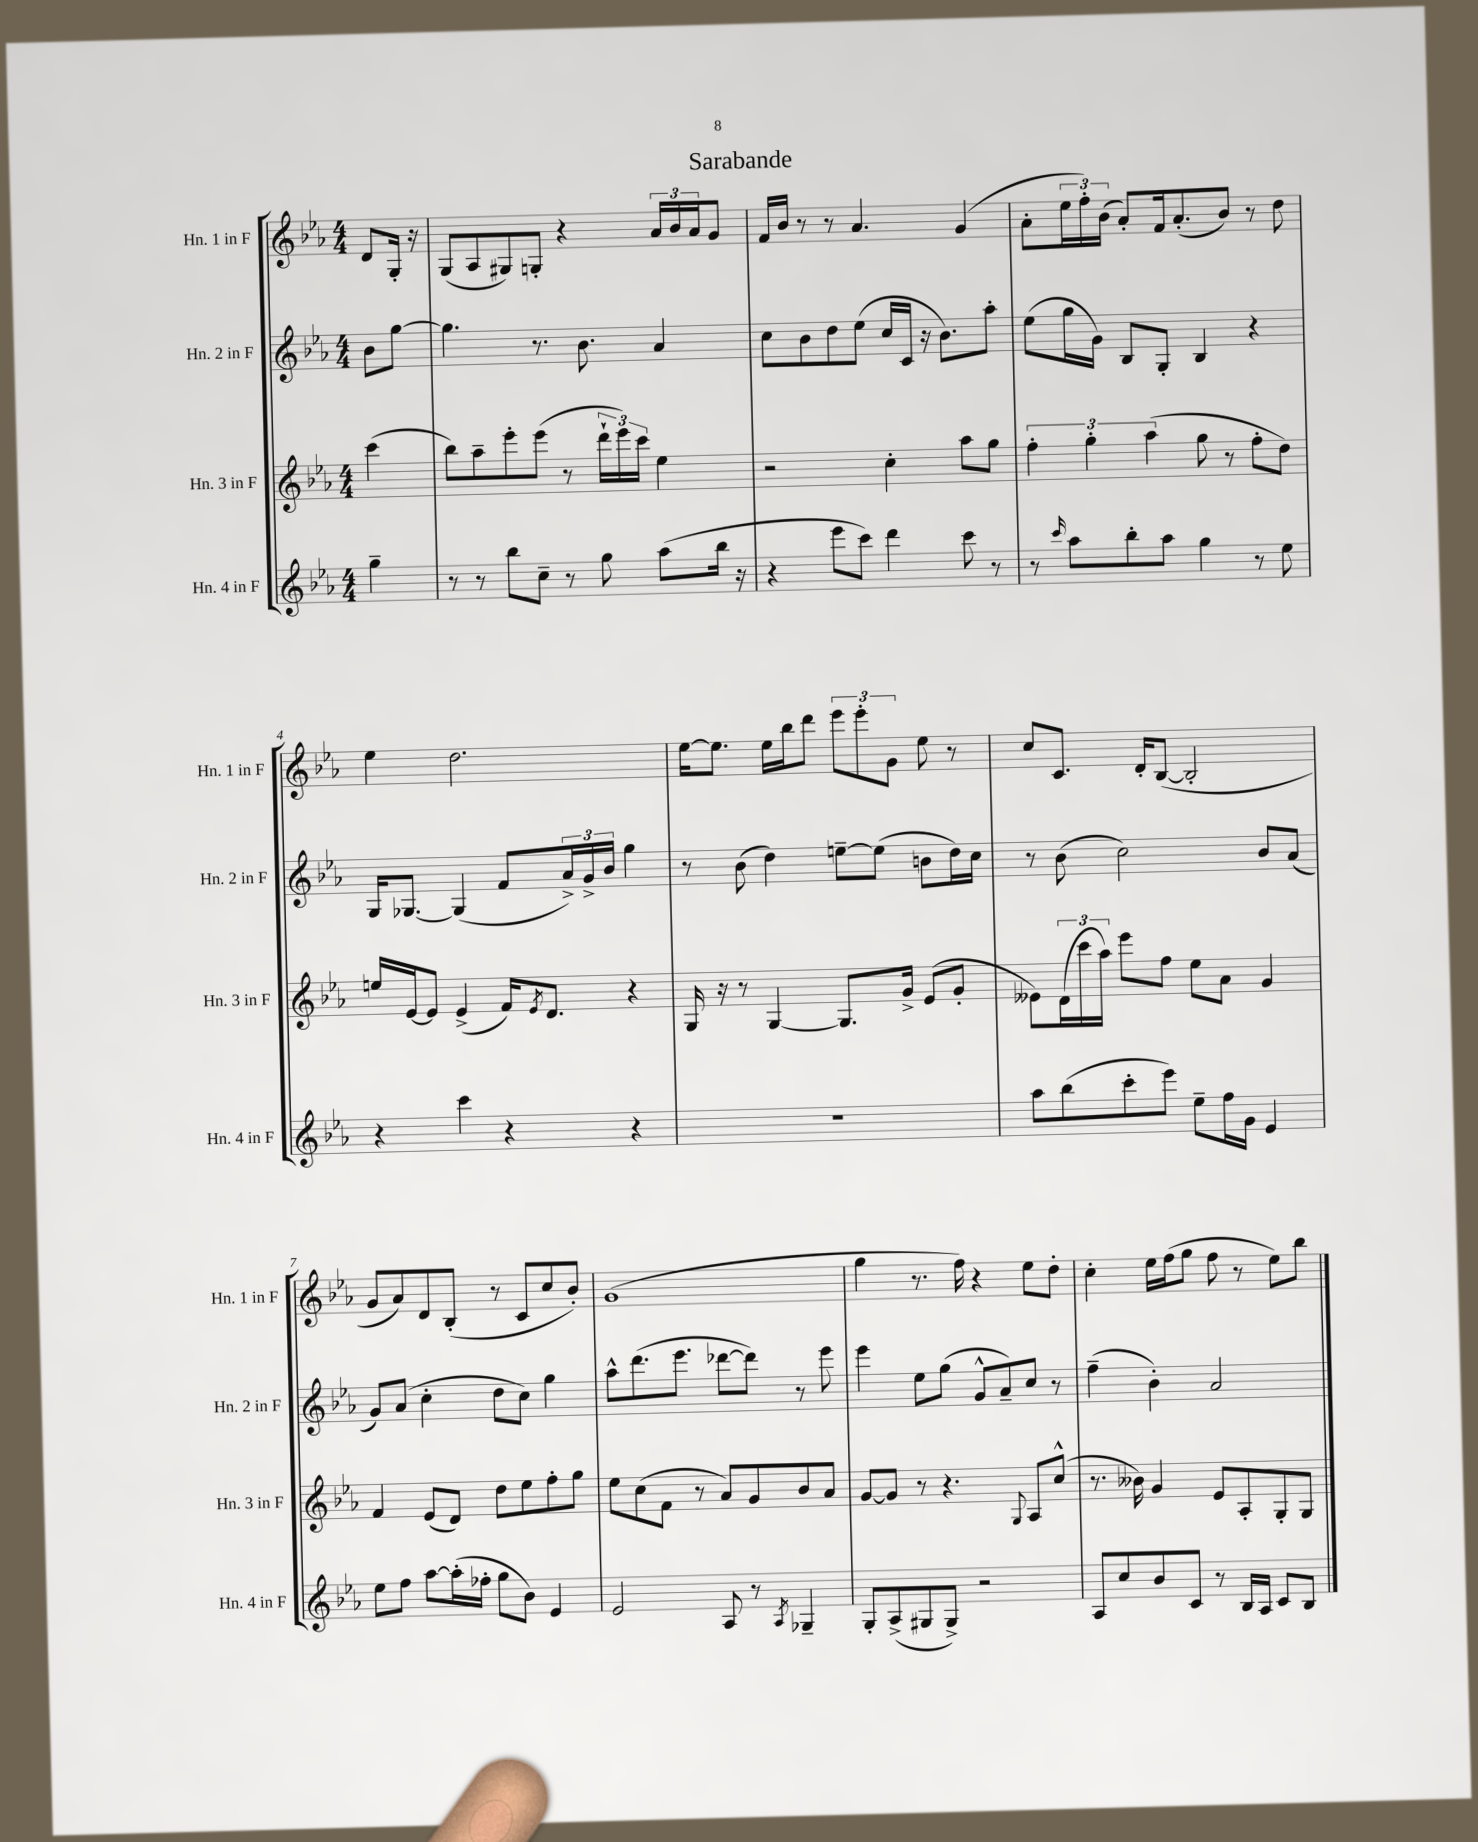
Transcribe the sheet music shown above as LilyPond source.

\header { title = "Sarabande" }
<<
\new StaffGroup <<
\new Staff = "s0" \with { instrumentName = "Hn. 1 in F" shortInstrumentName = "Hn. 1 in F" } {
    \clef treble \key ees \major \numericTimeSignature \time 4/4 \partial 4
    d'8 g16-. r16 |
    g8( aes8 gis8) g8-. r4 \tuplet 3/2 { aes'16 bes'16 aes'16 } g'8 |
    f'16 bes'16 r8 r8 aes'4. g'4( |
    aes'8-. \tuplet 3/2 { ees''16 f''16-.) bes'16( } aes'8-.) f'16 aes'8.-.( bes'8) r8 d''8 |
    ees''4 d''2. |
    ees''16~ ees''8. ees''16 bes''16 d'''8 \tuplet 3/2 { ees'''8 ees'''8-. g'8 } ees''8 r8 |
    c''8 c'8. d'16-. bes8~( bes2-. |
    g'8 aes'8) d'8 bes8-.( r8 c'8 c''8 bes'8-.) |
    g'1( |
    g''4 r8. f''16) r4 ees''8 d''8-. |
    c''4-. ees''16 f''16( g''8 f''8 r8 ees''8) bes''8 \bar "|." |
}
\new Staff = "s1" \with { instrumentName = "Hn. 2 in F" shortInstrumentName = "Hn. 2 in F" } {
    \clef treble \key ees \major \numericTimeSignature \time 4/4 \partial 4
    bes'8 g''8~ |
    g''4. r8. bes'8. aes'4 |
    c''8 bes'8 d''8 ees''8( c''16 c'16 r16 bes'8.) aes''8-. |
    ees''8( g''16 g'16) bes8 g8-. bes4 r4 |
    g16 ges8.~ ges4( f'8 \tuplet 3/2 { aes'16->) g'16-> bes'16 } g''4 |
    r8 bes'8( d''4) e''8~-- e''8( b'8 d''16) c''16 |
    r8 bes'8( c''2) bes'8 aes'8( |
    g'8) aes'8( c''4-. d''8 c''8) g''4 |
    aes''8-^ d'''8.( ees'''8. des'''8~ des'''8) r8 ees'''8 |
    ees'''4 ees''8 g''8( g'8-^ aes'8--) c''8 r8 |
    f''4--( bes'4-.) aes'2 \bar "|." |
}
\new Staff = "s2" \with { instrumentName = "Hn. 3 in F" shortInstrumentName = "Hn. 3 in F" } {
    \clef treble \key ees \major \numericTimeSignature \time 4/4 \partial 4
    c'''4( |
    bes''8) aes''8-- ees'''8-. ees'''8( r8 \tuplet 3/2 { d'''16-! ees'''16) c'''16 } ees''4 |
    r2 c''4-. aes''8 g''8 |
    \tuplet 3/2 { f''4-. g''4-. aes''4( } g''8 r8 f''8-. d''8) |
    e''16 ees'16~ ees'8 ees'4->( f'16) \acciaccatura { ees'8 } d'8. r4 |
    g16 r16 r8 g4~ g8. g'16-> ees'8( g'8-. |
    eeses'8) \tuplet 3/2 { d'16( c'''16 aes''16) } ees'''8 f''8 ees''8 aes'8 g'4 |
    f'4 ees'8( d'8) d''8 ees''8 f''8-. g''8 |
    ees''8 c''8( f'8 r8 aes'8) g'8 bes'8 aes'8 |
    g'8~ g'8 r8 r4. \appoggiatura { g8 } aes8 c''8-^( |
    r8. beses'16) g'4 ees'8 aes8-. g8-. g8 \bar "|." |
}
\new Staff = "s3" \with { instrumentName = "Hn. 4 in F" shortInstrumentName = "Hn. 4 in F" } {
    \clef treble \key ees \major \numericTimeSignature \time 4/4 \partial 4
    g''4-- |
    r8 r8 bes''8 c''8-- r8 g''8 aes''8( bes''16 r16 |
    r4 ees'''8 c'''8) d'''4 c'''8 r8 |
    r8 \grace { c'''16 } aes''8 bes''8-. aes''8 g''4 r8 ees''8 |
    r4 c'''4 r4 r4 |
    R1 |
    aes''8 bes''8( c'''8-. ees'''8) ees''8-- f''16 g'16 ees'4 |
    ees''8 f''8 aes''8~ aes''16-.( fes''16-. g''8 bes'8) ees'4 |
    ees'2 aes8 r8 \acciaccatura { aes8 } ges4-- |
    g8-. aes8->( gis8 gis8->) r2 |
    aes8 c''8 bes'8 c'8 r8 bes16 aes16 c'8 bes8 \bar "|." |
}
>>
>>
